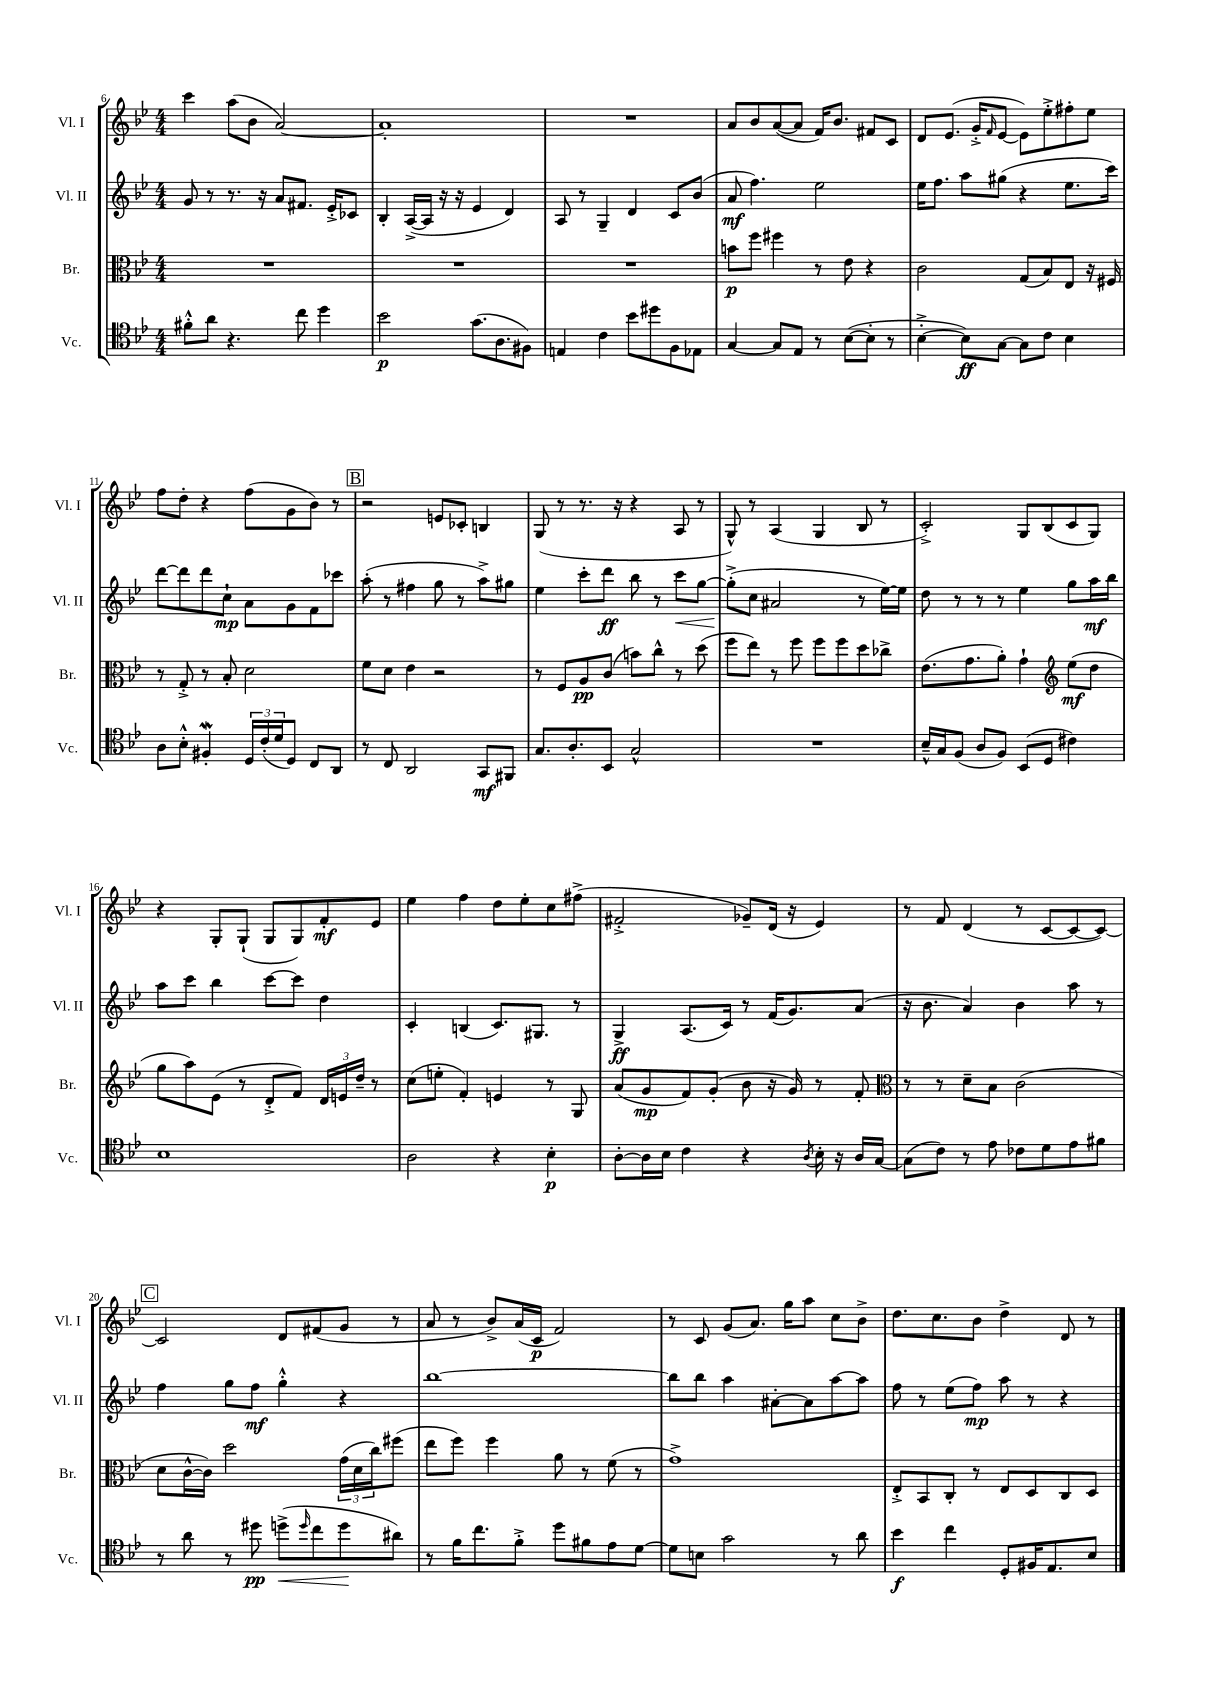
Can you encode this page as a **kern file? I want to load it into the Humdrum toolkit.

**kern	**dynam	**kern	**dynam	**kern	**dynam	**kern	**dynam
*part4	*part4	*part3	*part3	*part2	*part2	*part1	*part1
*staff4	*staff4	*staff3	*staff3	*staff2	*staff2	*staff1	*staff1
*I"Vc.	*	*I"Br.	*	*I"Vl. II	*	*I"Vl. I	*
*I'Vc.	*	*I'Br.	*	*I'Vl. II	*	*I'Vl. I	*
*clefC4	*	*clefC3	*	*clefG2	*	*clefG2	*
*k[b-e-]	*	*k[b-e-]	*	*k[b-e-]	*	*k[b-e-]	*
*M4/4	*	*M4/4	*	*M4/4	*	*M4/4	*
=6	=6	=6	=6	=6	=6	=6	=6
8f#X'^^\L	.	1r	.	8g/	.	4ccc\	.
8a\J	.	.	.	8r	.	.	.
4.r	.	.	.	8.r	.	(8aa\L	.
.	.	.	.	.	.	8b-\J	.
.	.	.	.	16r	.	.	.
.	.	.	.	8a/L	.	[2a/)	.
8cc\	.	.	.	8.f#X/J	.	.	.
4dd\	.	.	.	.	.	.	.
.	.	.	.	16e-'^/KL	.	.	.
.	.	.	.	8c-X/J	.	.	.
=7	=7	=7	=7	=7	=7	=7	=7
2b-\	p	1r	.	4B-'/	.	1a']	.
.	.	.	.	([16A^/LL	.	.	.
.	.	.	.	16A/JJ]	.	.	.
.	.	.	.	16r	.	.	.
.	.	.	.	16r	.	.	.
(8.g\L	.	.	.	4e-/	.	.	.
8.A\	.	.	.	.	.	.	.
.	.	.	.	4d/)	.	.	.
8F#X\J)	.	.	.	.	.	.	.
=8	=8	=8	=8	=8	=8	=8	=8
4En/	.	1r	.	8A/	.	1r	.
.	.	.	.	8r	.	.	.
4c\	.	.	.	4G~/	.	.	.
8b-\L	.	.	.	4d/	.	.	.
8dd#X\	.	.	.	.	.	.	.
8F\	.	.	.	8c/L	.	.	.
8E-X\J	.	.	.	(8b-/J	.	.	.
=9	=9	=9	=9	=9	=9	=9	=9
[4G/	.	8bn\L	p	8a/	mf	8a/L	.
.	.	8ff\J	.	4.ff\)	.	8b-/	.
8G/L]	.	4ff#X\	.	.	.	([8a/	.
8E-/J	.	.	.	.	.	8a/J]	.
8r	.	8r	.	2ee-\	.	16f/KL)	.
.	.	.	.	.	.	8.b-/J	.
([8B-\L	.	8e-\	.	.	.	.	.
8B-'\J]	.	4r	.	.	.	8f#X/L	.
8r	.	.	.	.	.	8c/J	.
=10	=10	=10	=10	=10	=10	=10	=10
[4B-'^\	.	2c\	.	16ee-\KL	.	8d/L	.
.	.	.	.	8.ff\J	.	.	.
.	.	.	.	.	.	(8.e-/J	.
8B-\L])	ff	.	.	8aa\L	.	.	.
.	.	.	.	.	.	16g'^/KL	.
.	.	.	.	.	.	16qqf/	.
[8G\J	.	.	.	(8gg#X\J	.	[8e-/J	.
8G\L]	.	(8G/L	.	4r	.	8e-\L])	.
8c\J	.	8B-/)	.	.	.	8ee-'^\	.
4B-\	.	8E-/J	.	8.ee-\L	.	8ff#X'\	.
.	.	16r	.	.	.	8ee-\J	.
.	.	16F#X/	.	16ccc\Jk)	.	.	.
!!LO:LB:g=z
=11	=11	=11	=11	=11	=11	=11	=11
8A\L	.	8r	.	[8ddd\L	.	8ff\L	.
8B-'^^\J	.	8G'^/	.	8ddd\]	.	8dd'\J	.
4F#XW'/	.	8r	.	8ddd\	.	4r	.
.	.	8B-'/	.	8cc`\J	mp	.	.
24D/LL	.	2d\	.	8a\L	.	(8ff\L	.
(24c'/	.	.	.	.	.	.	.
24d/J	.	.	.	.	.	.	.
8D/J)	.	.	.	8g\	.	8g\	.
8C/L	.	.	.	8f\	.	8b-\J)	.
8AA/J	.	.	.	8ccc-X\J	.	8r	.
!!LO:REH:place=s1:t=B
=12	=12	=12	=12	=12	=12	=12	=12
8r	.	8f\L	.	(8aa'\	.	2r	.
8C/	.	8d\J	.	8r	.	.	.
2AA/	.	4e-\	.	4ff#X\	.	.	.
.	.	2r	.	8gg\	.	8en/L	.
.	.	.	.	8r	.	8c-X'/J	.
8GG/L	mf	.	.	8aa^\L)	.	4Bn/	.
8FF#X/J	.	.	.	8gg#X\J	.	.	.
=13	=13	=13	=13	=13	=13	=13	=13
8.G/L	.	8r	.	4ee-\	.	(8G/	.
.	.	8F/L	.	.	.	8r	.
8.A'/	.	.	.	.	.	.	.
.	.	8A/	pp	8ccc'\L	.	8.r	.
8BB-/J	.	(8c/J	.	8ddd\J	ff	.	.
.	.	.	.	.	.	16r	.
2G^^/	.	8bn\L)	.	8bb-\	.	4r	.
.	.	8cc^^\J	.	8r	.	.	.
!	!	!	!	!	!LO:HP:b	!	!
.	.	8r	.	8ccc\L	<	8A/	.
.	.	(8dd\	.	[8gg\J	.	8r	.
=14	=14	=14	=14	=14	=14	=14	=14
1r	.	8ff\L	.	(8gg'^\L]	.	8G^^/)	.
.	.	8ee-\J)	.	8cc\J	[	8r	.
.	.	8r	.	2a#X/	.	(4A/	.
.	.	8ff\	.	.	.	.	.
.	.	8ff\L	.	.	.	4G/	.
.	.	8ff\	.	.	.	.	.
.	.	8dd\	.	8r	.	8B-/	.
.	.	8cc-X^\J	.	[16ee-\LL)	.	8r	.
.	.	.	.	16ee-\JJ]	.	.	.
=15	=15	=15	=15	=15	=15	=15	=15
16B-~^^/LL	.	(8.e-\L	.	8dd\	.	2c'^/)	.
16G/J	.	.	.	.	.	.	.
(8F/J	.	.	.	8r	.	.	.
.	.	8.g\	.	.	.	.	.
8A/L	.	.	.	8r	.	.	.
8F/J)	.	8a'\J)	.	8r	.	.	.
(8BB-/L	.	4g`\	.	4ee-\	.	8G/L	.
8D/J	.	.	.	.	.	(8B-/	.
*	*	*clefG2	*	*	*	*	*
4c#X\)	.	(8ee-\L	mf	8gg\L	.	8c/	.
.	.	8dd\J	.	16aa\L	mf	8G/J)	.
.	.	.	.	16bb-\JJ	.	.	.
!!LO:LB:g=z
=16	=16	=16	=16	=16	=16	=16	=16
1B-	.	8gg\L	.	8aa\L	.	4r	.
.	.	8aa\)	.	8ccc\J	.	.	.
.	.	(8e-\J	.	4bb-\	.	8G'/L	.
.	.	8r	.	.	.	(8G`/J	.
.	.	8d'^/L	.	[8ccc\L	.	8G/L	.
.	.	8f/J)	.	8ccc\J]	.	8G/)	.
.	.	24d/LL	.	4dd\	.	8f'/	mf
.	.	24en/	.	.	.	.	.
.	.	24dd~/JJ	.	.	.	.	.
.	.	8r	.	.	.	8e-/J	.
=17	=17	=17	=17	=17	=17	=17	=17
2A\	.	(8cc\L	.	4c'/	.	4ee-\	.
.	.	8een'\J	.	.	.	.	.
.	.	4f'/)	.	(4Bn/	.	4ff\	.
4r	.	4en/	.	8.c/L)	.	8dd\L	.
.	.	.	.	.	.	8ee-'\	.
.	.	.	.	8.G#X/J	.	.	.
4B-'\	p	8r	.	.	.	8cc\	.
.	.	8G/	.	8r	.	(8ff#X^\J	.
=18	=18	=18	=18	=18	=18	=18	=18
[8A'\L	.	(8a/L	.	4G^/	ff	2f#X'^/	.
16A\L]	.	8g/	mp	.	.	.	.
16B-\JJ	.	.	.	.	.	.	.
4c\	.	8f/)	.	(8.A/L	.	.	.
.	.	(8g'/J	.	.	.	.	.
.	.	.	.	16c/Jk)	.	.	.
4r	.	8b-\	.	8r	.	8g-X~/L)	.
.	.	16r	.	(16f/KL	.	(16d/Jk	.
.	.	16g/)	.	8.g/)	.	16r	.
8qA/	.	.	.	.	.	.	.
16B-'\	.	8r	.	.	.	4e-/)	.
16r	.	.	.	.	.	.	.
16A/LL	.	8f'/	.	(8a/J	.	.	.
[16G/JJ	.	.	.	.	.	.	.
=19	=19	=19	=19	=19	=19	=19	=19
*	*	*clefC3	*	*	*	*	*
(8G\L]	.	8r	.	16r	.	8r	.
.	.	.	.	8.b-\	.	.	.
8c\J)	.	8r	.	.	.	8f/	.
8r	.	8d~\L	.	4a/)	.	(4d/	.
8e-\	.	8B-\J	.	.	.	.	.
8c-X\L	.	(2c\	.	4b-\	.	8r	.
8d\	.	.	.	.	.	[8c/L	.
8e-\	.	.	.	8aa\	.	8c/_	.
8f#X\J	.	.	.	8r	.	8c/J_)	.
!!LO:LB:g=z
!!LO:REH:place=s1:t=C
=20	=20	=20	=20	=20	=20	=20	=20
8r	.	8d\L	.	4ff\	.	2c/]	.
8a\	.	[16c^^\L	.	.	.	.	.
.	.	16c\JJ])	.	.	.	.	.
8r	.	2dd\	.	8gg\L	.	.	.
8dd#X\	pp	.	.	8ff\J	mf	.	.
!	!LO:HP:b	!	!	!	!	!	!
(8ddn^\L	<	.	.	4gg'^^\	.	8d/L	.
16qqdd/	.	.	.	.	.	.	.
8cc\	.	.	.	.	.	(8f#X/	.
8dd\	.	(24g\LL	.	4r	.	8g/J	.
.	.	24d\	.	.	.	.	.
.	.	24cc\J)	.	.	.	.	.
8a#X\J)	[	(8ff#X\J	.	.	.	8r	.
=21	=21	=21	=21	=21	=21	=21	=21
8r	.	8ee-\L	.	[1bb-	.	8a/	.
16f\KL	.	8ff\J)	.	.	.	8r	.
8.cc\	.	.	.	.	.	.	.
.	.	4ff\	.	.	.	8b-^/L)	.
8f'^\J	.	.	.	.	.	(16a/L	.
.	.	.	.	.	.	16c/JJ	p
8dd\L	.	8a\	.	.	.	2f/)	.
8f#X\	.	8r	.	.	.	.	.
8e-\	.	(8f\	.	.	.	.	.
[8d\J	.	8r	.	.	.	.	.
=22	=22	=22	=22	=22	=22	=22	=22
8d\L]	.	1g^)	.	8bb-\L]	.	8r	.
8Bn\J	.	.	.	8bb-\J	.	8c/	.
2g\	.	.	.	4aa\	.	(8g/L	.
.	.	.	.	.	.	8.a/J)	.
.	.	.	.	[8a#X'\L	.	.	.
.	.	.	.	.	.	16gg\KL	.
.	.	.	.	8a#\]	.	8aa\J	.
8r	.	.	.	[8aa\	.	8cc\L	.
8a\	.	.	.	8aa\J]	.	8b-^\J	.
=23	=23	=23	=23	=23	=23	=23	=23
4b-\	f	8E-'^/L	.	8ff\	.	8.dd\L	.
.	.	8BB-/	.	8r	.	.	.
.	.	.	.	.	.	8.cc\	.
4cc\	.	8C'/J	.	(8ee-\L	.	.	.
.	.	8r	.	8ff\J)	mp	8b-\J	.
8D'/L	.	8E-/L	.	8aa\	.	4dd^\	.
16F#X/K	.	8D/	.	8r	.	.	.
8.E-/	.	.	.	.	.	.	.
.	.	8C/	.	4r	.	8d/	.
8B-/J	.	8D/J	.	.	.	8r	.
==	==	==	==	==	==	==	==
*-	*-	*-	*-	*-	*-	*-	*-
